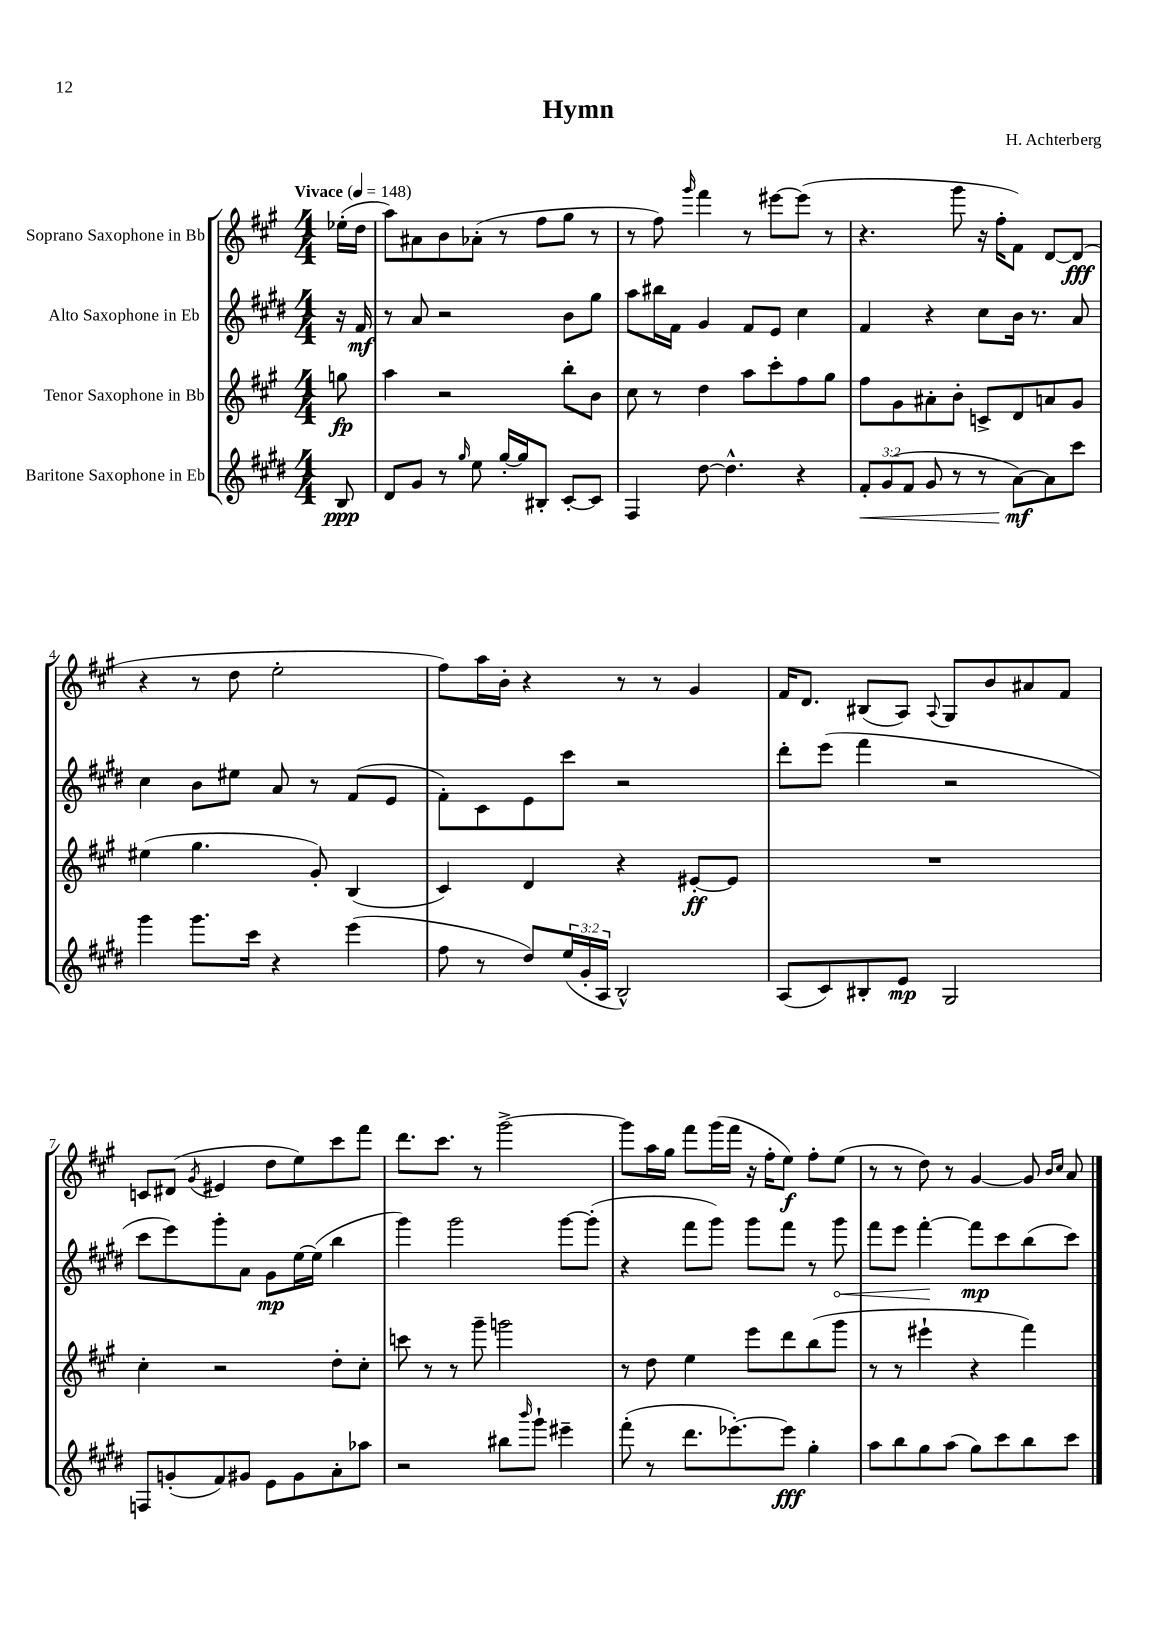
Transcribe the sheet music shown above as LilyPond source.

\header { title = "Hymn" composer = "H. Achterberg" }
<<
\new StaffGroup <<
\new Staff = "s0" \with { instrumentName = "Soprano Saxophone in Bb" } {
    \clef treble \key a \major \numericTimeSignature \time 4/4 \partial 8 \tempo "Vivace" 4 = 148
    ees''16-.( d''16 |
    a''8) ais'8 b'8 aes'8-.( r8 fis''8 gis''8 r8 |
    r8 fis''8) \grace { gis'''16 } fis'''4 r8 eis'''8~ eis'''8( r8 |
    r4. gis'''8 r16 fis''16-. fis'8) d'8~ d'8\fff( |
    r4 r8 d''8 e''2-. |
    fis''8) a''16 b'16-. r4 r8 r8 gis'4 |
    fis'16 d'8. bis8( a8) \appoggiatura { a8 } gis8 b'8 ais'8 fis'8 |
    c'8 dis'8( \acciaccatura { gis'8 } eis'4 d''8 e''8) cis'''8 fis'''8 |
    d'''8. cis'''8. r8 gis'''2~-> |
    gis'''8 a''16 gis''16 fis'''8 gis'''16( fis'''16 r16 fis''16-. e''8\f) fis''8-. e''8( |
    r8 r8 d''8) r8 gis'4~ gis'8 \grace { b'16 cis''16 } a'8 \bar "|." |
}
\new Staff = "s1" \with { instrumentName = "Alto Saxophone in Eb" } {
    \clef treble \key e \major \numericTimeSignature \time 4/4 \partial 8
    r16 fis'16\mf |
    r8 a'8 r2 b'8 gis''8 |
    a''8 bis''16 fis'16 gis'4 fis'8 e'8 cis''4 |
    fis'4 r4 cis''8 b'16 r8. a'8 |
    cis''4 b'8 eis''8 a'8 r8 fis'8( e'8 |
    fis'8-.) cis'8 e'8 cis'''8 r2 |
    dis'''8-. e'''8( fis'''4 r2 |
    cis'''8 e'''8) gis'''8-. a'8 gis'8\mp e''16~ e''16( b''4 |
    gis'''4) gis'''2 gis'''8~ gis'''8-.( |
    r4 fis'''8 gis'''8) gis'''8 fis'''8 r8 \once \override Hairpin.circled-tip = ##t gis'''8\< |
    fis'''8 e'''8 fis'''4~-.\! fis'''8\mp cis'''8 b''8( cis'''8) \bar "|." |
}
\new Staff = "s2" \with { instrumentName = "Tenor Saxophone in Bb" } {
    \clef treble \key a \major \numericTimeSignature \time 4/4 \partial 8
    g''8\fp |
    a''4 r2 b''8-. b'8 |
    cis''8 r8 d''4 a''8 cis'''8-. fis''8 gis''8 |
    fis''8 gis'8 ais'8-. b'8-. c'8-> d'8 a'8 gis'8 |
    eis''4( gis''4. gis'8-.) b4( |
    cis'4) d'4 r4 eis'8~-.\ff eis'8 |
    R1 |
    cis''4-. r2 d''8-. cis''8-. |
    c'''8 r8 r8 gis'''8-- g'''2 |
    r8 d''8 e''4 e'''8 d'''8 b''8( gis'''8 |
    r8 r8 eis'''4-! r4 fis'''4) \bar "|." |
}
\new Staff = "s3" \with { instrumentName = "Baritone Saxophone in Eb" } {
    \clef treble \key e \major \numericTimeSignature \time 4/4 \override Staff.TupletNumber.text = #tuplet-number::calc-fraction-text \partial 8
    b8\ppp |
    dis'8 gis'8 r8 \grace { gis''16 } e''8 gis''16~-. gis''16 bis8-. cis'8~-. cis'8 |
    fis4 dis''8~ dis''4.-^ r4 |
    \tuplet 3/2 { fis'8-.\< gis'8( fis'8 } gis'8 r8 r8 a'8~\mf\!) a'8 cis'''8 |
    gis'''4 gis'''8. cis'''16 r4 e'''4( |
    fis''8 r8 dis''8) \tuplet 3/2 { e''16( gis'16-. a16 } b2-^) |
    a8( cis'8) bis8-. e'8\mp gis2 |
    f8 g'8-.( fis'8) gis'8 e'8 gis'8 a'8-. aes''8 |
    r2 bis''8 \grace { b'''16 } gis'''8-! eis'''4-- |
    fis'''8-.( r8 dis'''8. ees'''8.~-.) ees'''8\fff gis''4-. |
    a''8 b''8 gis''8 a''8( gis''8) cis'''8 b''8 cis'''8 \bar "|." |
}
>>
>>
